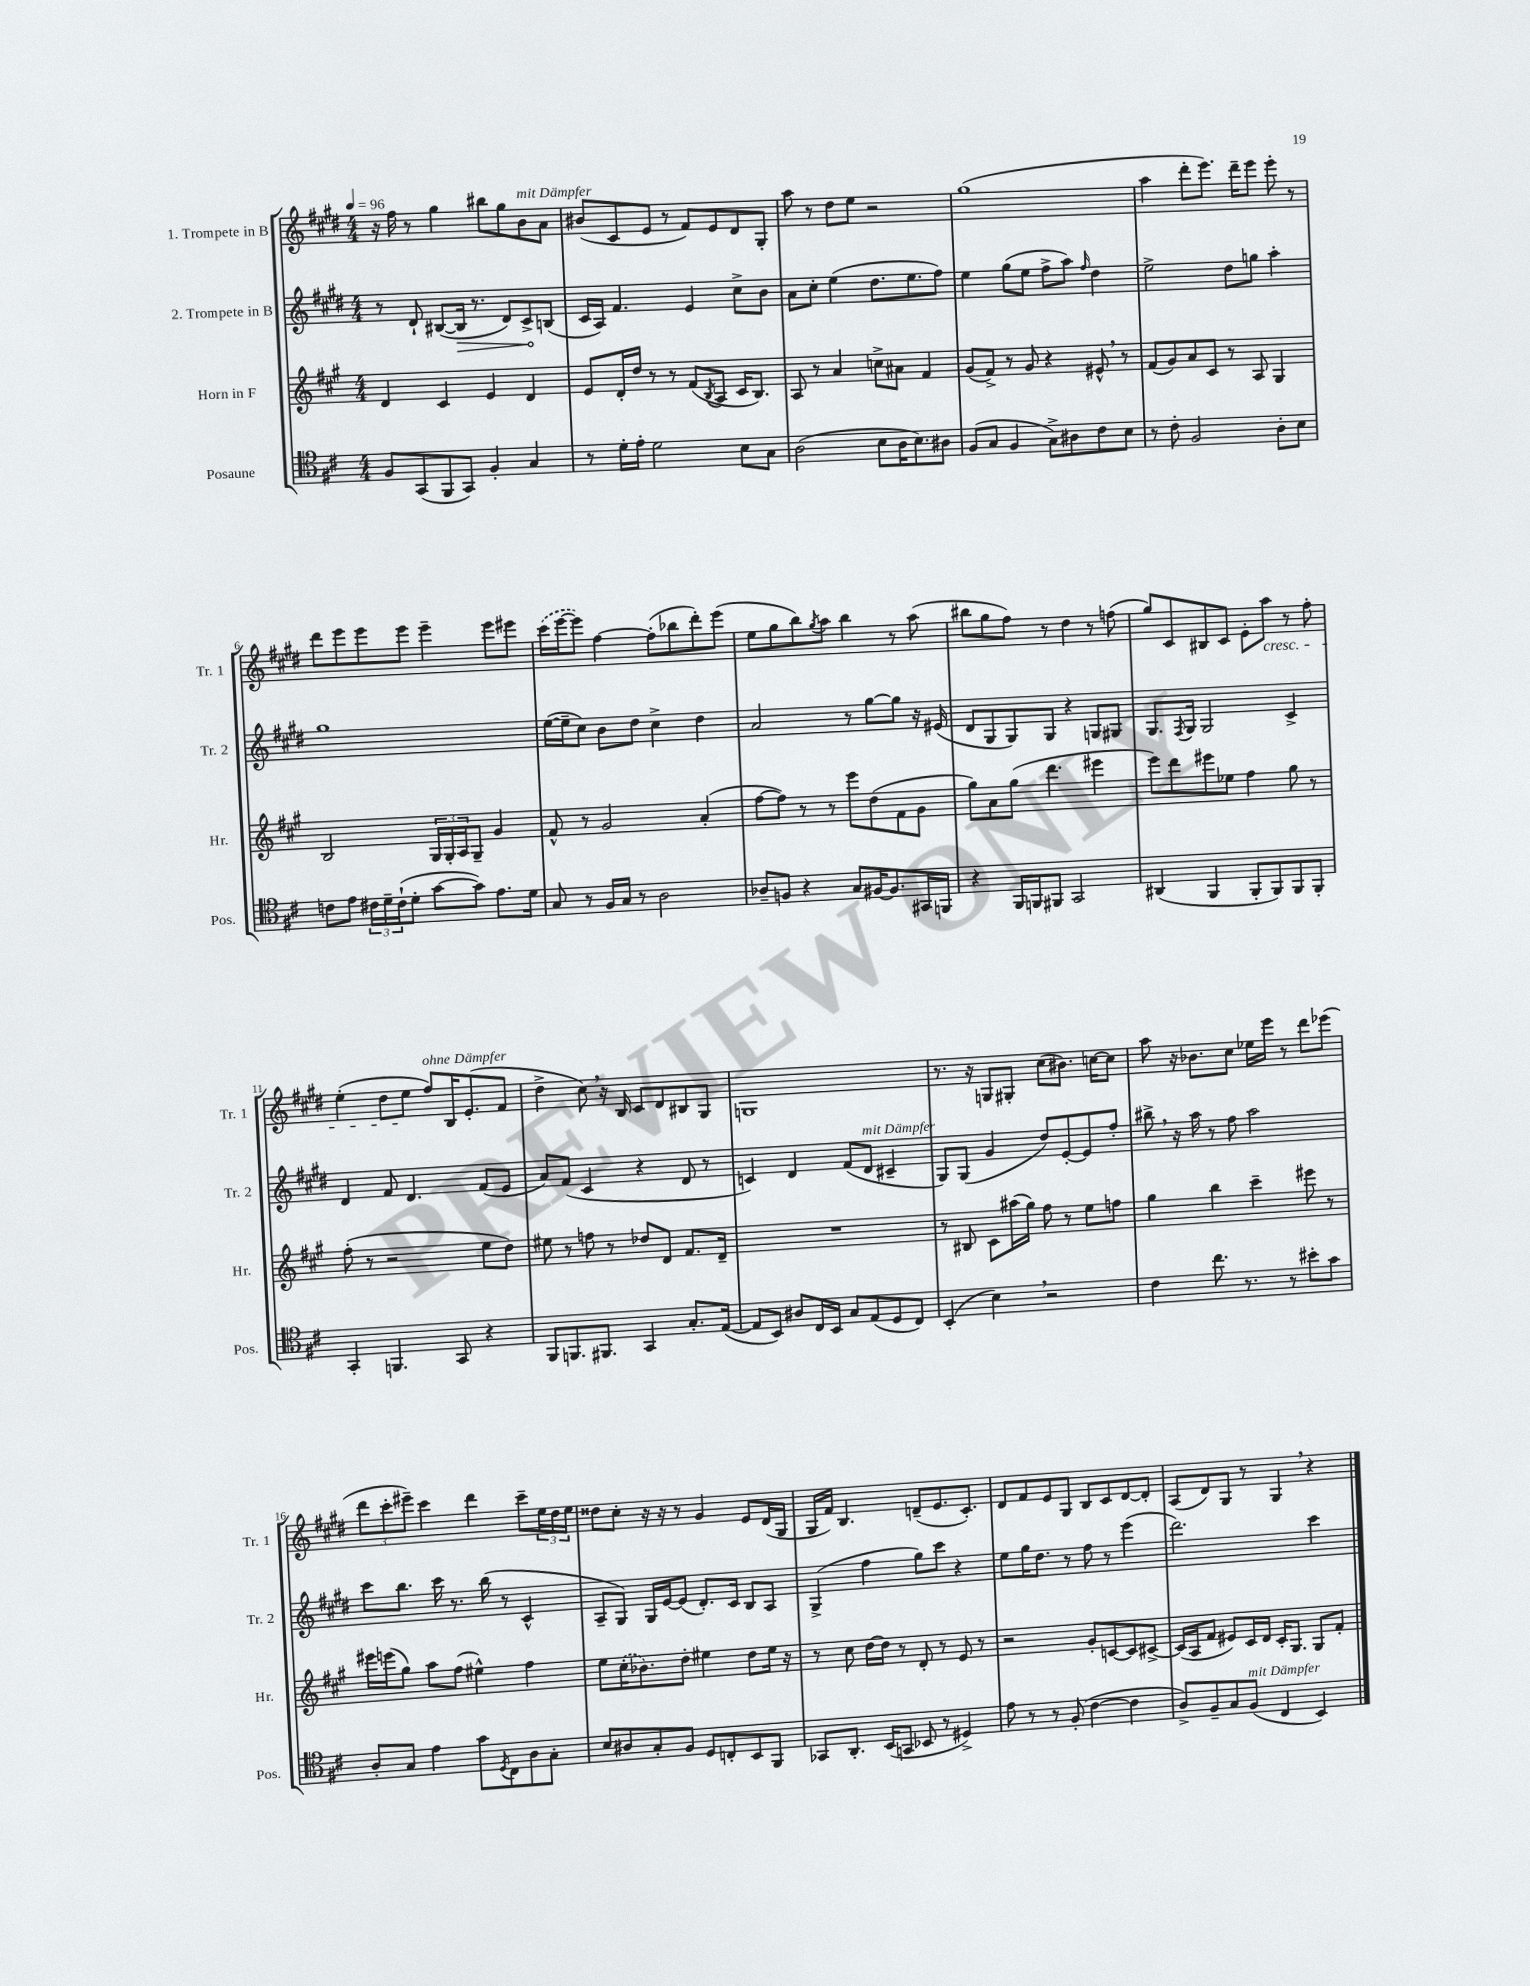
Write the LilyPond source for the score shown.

<<
\new StaffGroup <<
\new Staff = "s0" \with { instrumentName = "1. Trompete in B" shortInstrumentName = "Tr. 1" } {
    \clef treble \key e \major \numericTimeSignature \time 4/4 \tempo 4 = 96
    r16 fis''16 r8 gis''4 bis''8 gis''8 b'8^\markup { \italic "mit Dämpfer" } a'8 |
    bis'8( cis'8 e'8 r8 fis'8) e'8 dis'8 gis8-. |
    a''8 r8 dis''8 e''8 r2 |
    gis''1( |
    a''4 dis'''8-. e'''8.) dis'''16-- e'''8 e'''8-. r8 |
    dis'''8 e'''8 e'''8 e'''8 e'''4-- e'''8 eis'''8 |
    \once \slurDashed cis'''16( e'''16~ e'''8) fis''4~ fis''8-.( bes''8 dis'''8-.) e'''8( |
    e''8 gis''8 b''8) \acciaccatura { gis''8 } a''8 b''4 r8 a''8( |
    bis''8 gis''8 fis''8) r8 dis''4 r8 f''8( |
    gis''8) cis'8 bis8 cis'8 e'8-. a''8\cresc r8 fis''8-. |
    e''4-.( dis''8 e''8\! fis''8^\markup { \italic "ohne Dämpfer" }) b16 e'8.-.( fis'8 |
    dis''4-> cis''8) \breathe r16 b16 cis'8 dis'8 bis8 gis8 |
    g1 |
    r8. r16 g8 gis8-. cis''8( bis'8.) c''16~ c''8 |
    a''8 r16 bes'8. cis''8 ees''16 e'''16 r8 dis'''8 ees'''8( |
    \tuplet 3/2 { dis'''8 cis'''8-. eis'''8--) } cis'''4 dis'''4 cis'''8-- \tuplet 3/2 { e''16 dis''16 e''16 } |
    disis''8 cis''8-. r16 r16 r8 gis'4 e'8 dis'16( gis16 |
    gis16 fis'16) b4. d'8--( e'8. cis'8.-.) |
    dis'8 fis'8 e'8 gis8 b8 cis'8 dis'8~ dis'8-. |
    a8( dis'8) gis8 r8 gis4 \breathe r4 \bar "|." |
}
\new Staff = "s1" \with { instrumentName = "2. Trompete in B" shortInstrumentName = "Tr. 2" } {
    \clef treble \key e \major \numericTimeSignature \time 4/4
    r8 dis'8-! bis8~( \once \override Hairpin.circled-tip = ##t bis16\> r8. dis'8) cis'8->\! b8( |
    cis'16 a16) fis'4. e'4 cis''8-> b'8 |
    a'8 cis''8-. e''4( dis''8. e''8. fis''8) |
    e''4 gis''8( e''8 fis''8-> a''8) \grace { fis''16 } dis''4 |
    e''2-> dis''8 g''8 a''4-. |
    gis''1 |
    e''16~( e''16-- cis''8) b'8 dis''8 cis''4-> dis''4 |
    a'2 r8 gis''8~ gis''8 r16 eis'16( |
    dis'8 gis8 gis8) gis8 r4 g8 gis8 |
    gis8. \acciaccatura { fis8 } gis16 gis2 cis'4-> |
    dis'4 fis'8 dis'4. fis'8( e'8 |
    a'8) fis'8( cis'4 r4 dis'8 r8 |
    c'4) dis'4 fis'8( dis'8^\markup { \italic "mit Dämpfer" } cis'4-- |
    gis8) gis8( gis'4 dis''8) e'8~-. e'8 fis''8-. |
    bis''8-> \breathe r16 a''16 r8 fis''8 a''2 |
    cis'''8 b''8. cis'''16 r8. b''16( r8 cis'4-^ |
    a8-- gis8) gis16 e'16~ e'8( dis'8.-.) cis'16 b8 a8 |
    gis4->( fis''4 gis''8) cis'''8 r4 |
    e''8 gis''16 dis''8. r8 fis''8 r8 e'''4( |
    dis'''2.) cis'''4 \bar "|." |
}
\new Staff = "s2" \with { instrumentName = "Horn in F" shortInstrumentName = "Hr." } {
    \clef treble \key a \major \numericTimeSignature \time 4/4
    d'4 cis'4 e'4 d'4 |
    e'8 d'16-. d''16 r8 r8 fis'8( \acciaccatura { b8 } a8 cis'16 b8.) |
    a8 r8 a'4 c''8-> ais'8 fis'4 |
    gis'8( fis'8->) r8 gis'8 r4 eis'8-^ \breathe r8 |
    fis'8( gis'8) a'8 cis'8 r8 a8 gis4 |
    b2 \tuplet 3/2 { gis16 gis16-. a16 } gis8-- gis'4 |
    fis'8-^ r8 gis'2 a'4-.( |
    fis''8~ fis''8) r8 r8 e'''8 d''8( fis'8 gis'8 |
    gis''8) a'8 gis''8( d'''4. eis'''4 |
    e'''8) d'''8 eis'''8 ees''8 fis''4 gis''8 r8 |
    fis''8-.( r8 r2 e''8 d''8) |
    eis''8 r8 f''8 r8 des''8 d'8 fis'8. d'16-- |
    R1 |
    r8 bis8 cis'8 ais''16( gis''16) fis''8 r8 e''8 f''8 |
    gis''4 b''4 cis'''4-- eis'''8 r8 |
    eis'''16 e'''16( gis''8) a''8 fis''8( eis''4-^) fis''4 |
    e''8 \once \slurDashed cis''16-.( bes'8.) d''8-. eis''4 d''8 eis''16 r16 |
    r8 cis''8 d''16~ d''16 r8 d'8-. r8 e'8 r8 |
    r2 gis'8-. c'8~ c'8 cis'8~-> |
    cis'16( a16 fis'8 eis'8) cis'16 d'16 cis'16-. gis8. gis8 fis'8-. \bar "|." |
}
\new Staff = "s3" \with { instrumentName = "Posaune" shortInstrumentName = "Pos." } {
    \clef tenor \key d \major \numericTimeSignature \time 4/4
    fis8 g,8( fis,8 g,8) fis4-. g4 |
    r8 d'16-. e'16-. d'2 b8 g8 |
    a2( b8 a16 b8.) ais8 |
    fis8( g8 fis4 g8->) ais8 cis'8 b8 |
    r8 cis'8-. fis2 a8-. b8 |
    c'8 e'8 \tuplet 3/2 { cis'16 d'16-- cis'16-!( } d'8-. g'8~ g'8) e'8. d'16 |
    g8 r8 fis16 g16 r8 a2 |
    aes8-- f8 r4 g8 fis16~ fis8. gis,16 f,16 |
    r4 fis,16 f,16 fis,8 g,2 |
    ais,4( fis,4 fis,8-. fis,8) fis,8 fis,8-. |
    g,4-. f,4. g,8 r4 |
    fis,8 f,8. fis,8. g,4 g8.-. e16~( |
    e8 b,8) ais8 cis16 b,16 g8 e8( d8 cis8) |
    b,4-.( b4) \breathe r2 |
    cis'4 cis''8. r8. r8 bis'8-. g'8 |
    a8-. g8 e'4 g'8 \acciaccatura { d8 } cis8 a8 g8-. |
    b8 ais8 g8-. fis8 d8 c8-. b,8 fis,8 |
    ges,8 a,8.-. b,16( g,8 bes,8 r8 dis4->) |
    e'8 r8 r8 fis8-.( cis'4~ cis'4 |
    a8->) fis8-- g8 fis8^\markup { \italic "mit Dämpfer" }( cis4 b,4) \bar "|." |
}
>>
>>
